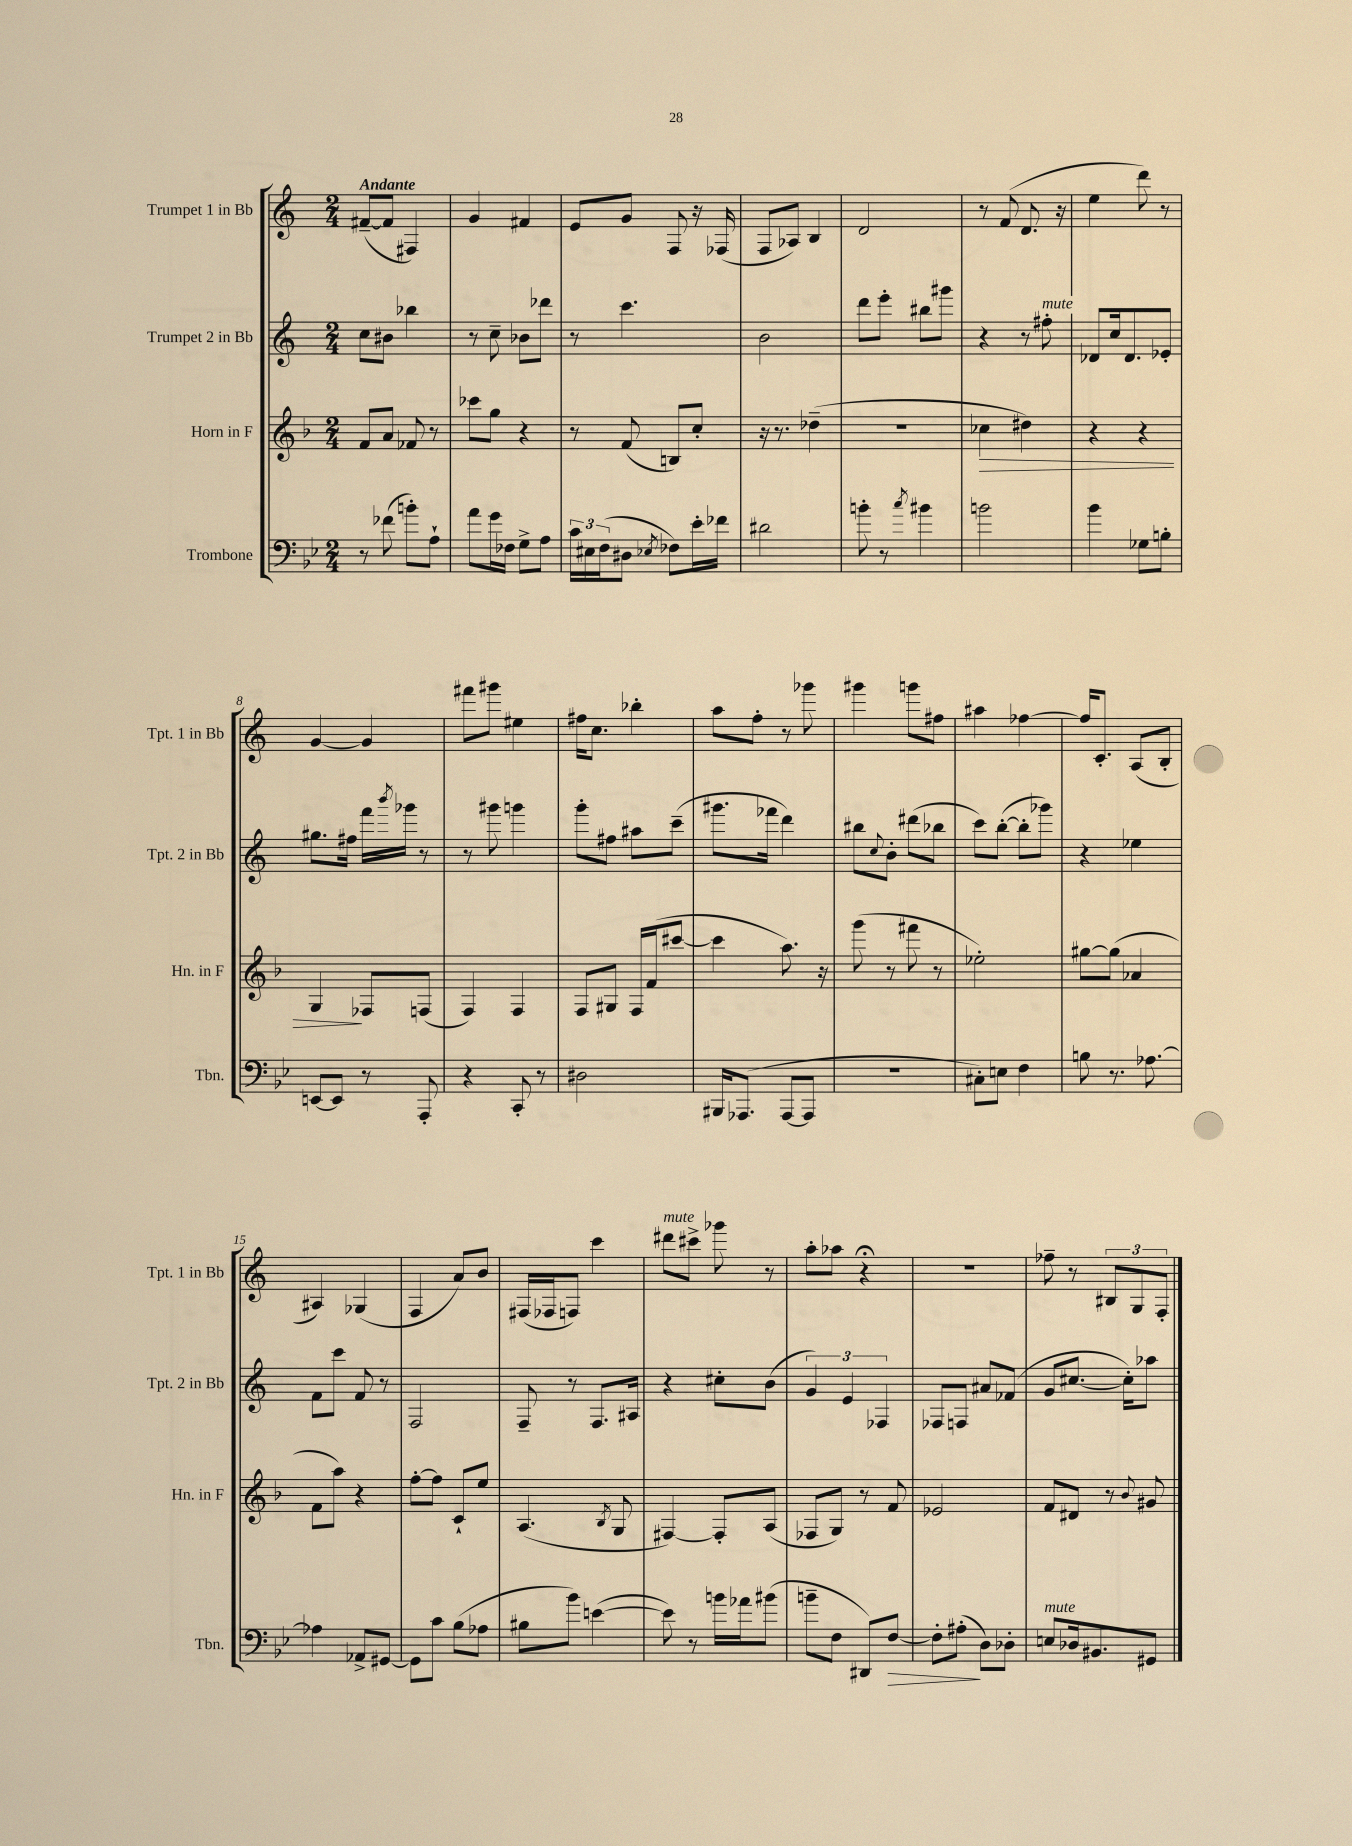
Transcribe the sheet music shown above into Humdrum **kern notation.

**kern	**kern	**kern	**kern
*staff4	*staff3	*staff2	*staff1
*clefF4	*clefG2	*clefG2	*clefG2
*k[b-e-]	*k[b-]	*k[]	*k[]
*M2/4	*M2/4	*M2/4	*M2/4
8r	8f/L	8cc\L	([8f#~/L
(8f-\	8a/J	8b#\J	8f#/]J
8b'\L)	8f-/	4bb-\	4F#/)
8A`\J	8r	.	.
=	=	=	=
8a\L	8ccc-\L	8r	4g/
16g\L	8gg\J	8cc~\	.
16F-\JJ	.	.	.
8G^\L	4r	8b-\L	4f#/
8A\J	.	8ddd-\J	.
=	=	=	=
24c\LL	8r	8r	8e/L
24E#\	.	.	.
(24F\J	.	.	.
8D#\J	(8f/	4.ccc\	8g/J
8qE-/	.	.	.
8F-\L)	8B/L)	.	8F/
16e-'\L	8cc'/J	.	16r
16f-\JJ	.	.	(16F-/
=	=	=	=
2d#\	16r	2b\	8F/L
.	8.r	.	.
.	.	.	8A-/J)
.	(4dd-~\	.	4B/
=	=	=	=
8b'\	2r	8ddd\L	2d/
8r	.	8eee'\J	.
8qcc/	.	.	.
4b#\	.	8bb#\L	.
.	.	8ggg#\J	.
=	=	=	=
2b\	4cc-\	4r	8r
.	.	.	(8f/
.	4dd#\)	8r	8.d/
.	.	8ff#'\	.
.	.	.	16r
=	=	=	=
4b-\	4r	8d-/L	4ee\
.	.	16cc/k	.
.	.	8.d-/	.
8G-\L	4r	.	8ddd\)
8B'\J	.	8e-'/J	8r
=	=	=	=
[8EE/L	4G/	8.gg#\L	[4g/
8EE/]J	.	.	.
.	.	16ff#\Jk	.
8r	8F-/L	16fff\LL	4g/]
.	.	8qbbb/	.
.	.	16ggg-\JJ	.
8AAA'/	(8F/J	8r	.
=	=	=	=
4r	4F/)	8r	8fff#\L
.	.	8ggg#\	8ggg#\J
8CC'/	4F/	4ggg\	4ee#\
8r	.	.	.
=	=	=	=
2D#\	8F/L	8ggg'\L	16ff#\LK
.	.	.	8.cc\J
.	8G#/J	8ff#\J	.
.	16F/LL	8aa#\L	4bb-'\
.	(16f/J	.	.
.	[8ccc#/J	(8ccc~\J	.
=	=	=	=
16BBB#/LK	4ccc#\]	8.ggg#\L	8aa\L
(8.AAA-/J	.	.	.
.	.	.	8ff'\J
.	.	16fff-\Jk	.
[8AAA-/L	8.aa\)	4ddd\)	8r
8AAA-/]J	.	.	8ggg-\
.	16r	.	.
=	=	=	=
2r	(8ggg\	8bb#\L	4ggg#\
.	.	8qqcc/	.
.	8r	8b'\J	.
.	8fff#\	(8ddd#\L	8ggg\L
.	8r	8bb-\J	8ff#\J
=	=	=	=
8C#'\L)	2ee-'\)	8ccc\L)	4aa#\
8E\J	.	([8bb'\J	.
4F\	.	8bb'\]L	[4ff-\
.	.	8ggg-\J)	.
=	=	=	=
8B\	[8gg#\L	4r	16ff-/]LK
.	.	.	8.c'/J
8.r	(8gg#\]J	.	.
.	4a-/	4ee-\	(8A/L
[8.A-\	.	.	.
.	.	.	8B'/J
=	=	=	=
4A-\]	8f\L	8f\L	4A#/)
.	8aa\J)	8ccc\J	.
8AA-^/L	4r	8f/	(4G-/
[8GG#/J	.	8r	.
=	=	=	=
8GG#\]L	[8ff'\L	2F/	4F/
8c\J	8ff\]J	.	.
(8B-\L	8c`/L	.	8a/L)
8A-\J	8ee/J	.	8b/J
=	=	=	=
8B#\L	(4.A/	8F~/	(16F#/LL
.	.	.	16F-/J
8b-\J)	.	8r	8F/J)
([4e\	.	8.F/L	4ccc\
.	8qB-/	.	.
.	8G/	.	.
.	.	16A#/Jk	.
=	=	=	=
8e\])	[4F#/)	4r	8ddd#\L
8r	.	.	8ccc#^\J
16b\LL	8F#'/]L	8cc#'\L	8ggg-\
16a-\J	.	.	.
(8b#\J	(8A/J	(8b\J	8r
=	=	=	=
8b~\L	8F-/L	6g/)	8aa'\L
8F\J	8G/J)	.	8aa-\J
.	.	6e/	.
8DD#/L)	8r	.	4r;
.	.	6F-/	.
[8F/J	8f/	.	.
=	=	=	=
8F'\]L	2e-/	8F-/L	2r
(8A#'\J	.	8F/J	.
8D\L)	.	8a#/L	.
8D-'\J	.	(8f-/J	.
=	=	=	=
8E/L	8f/L	8g/L	8ff-~\
16D-/k	8d#/J	[8.cc#/J	8r
8.BB#/	.	.	.
.	8r	.	12B#/L
.	.	16cc#'\]LK)	.
.	.	.	12G/
.	8qqb-/	.	.
8GG#/J	8g#/	8aa-\J	.
.	.	.	12F'/J
==	==	==	==
*-	*-	*-	*-
